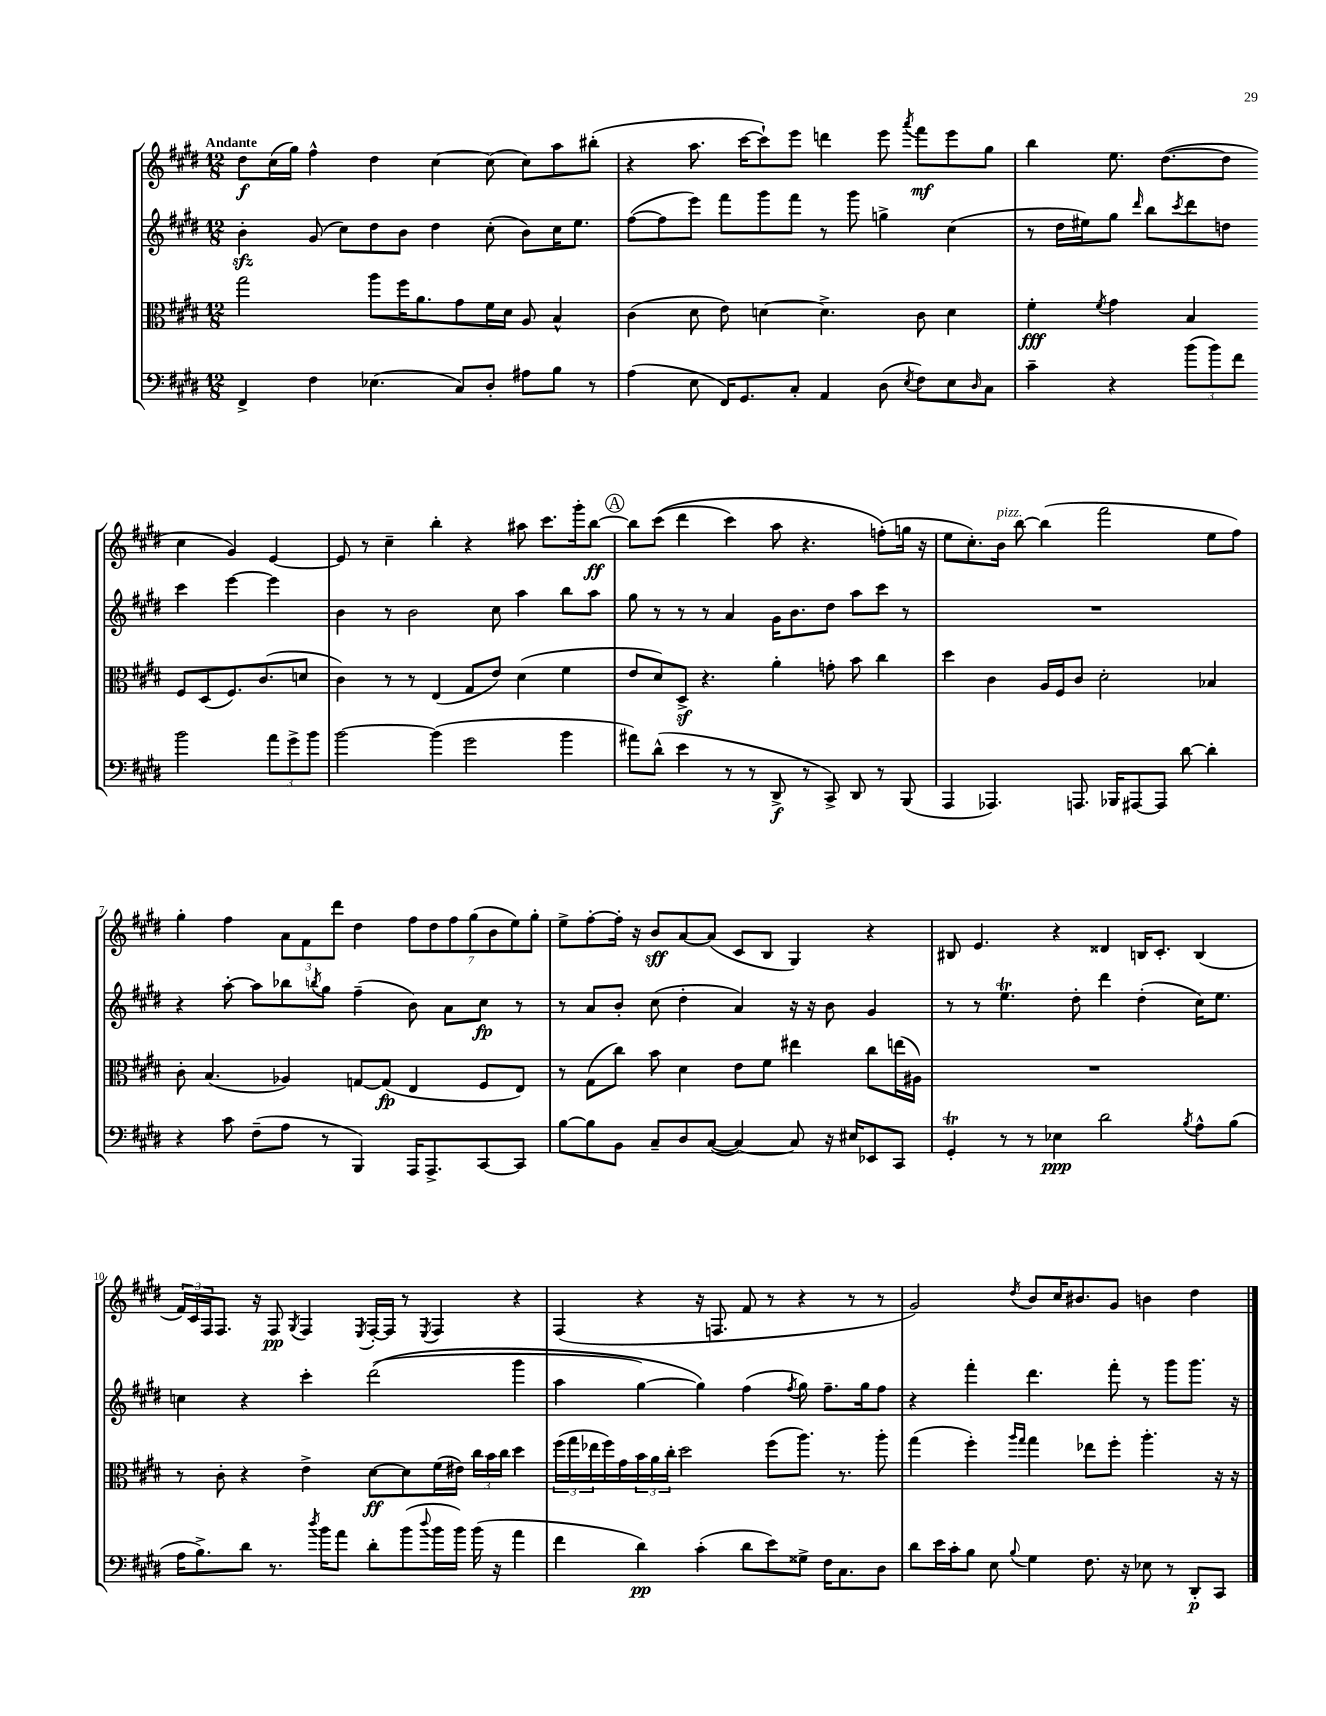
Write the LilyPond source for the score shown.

<<
\new StaffGroup <<
\new Staff = "s0" {
    \clef treble \key e \major \numericTimeSignature \time 12/8 \tempo "Andante"
    dis''8\f cis''16( gis''16) fis''4-^ dis''4 cis''4~ cis''8( cis''8) a''8 bis''8-.( |
    r4 a''8. cis'''16~ cis'''8-!) e'''8 d'''4 e'''8 \acciaccatura { a'''8 } fis'''8\mf e'''8 gis''8 |
    b''4 e''8. dis''8.~( dis''8 cis''4 gis'4) e'4~ |
    e'8 r8 cis''4-- b''4-. r4 ais''8 cis'''8. gis'''16-. b''8~\ff |
    \mark \markup { \circle "A" } b''8 cis'''8(\( dis'''4 cis'''4) a''8 r4. f''8-.(\) g''16 r16 |
    e''8 cis''8.-.) b'16^\markup { \italic "pizz." } b''8~ b''4( fis'''2 e''8 fis''8) |
    gis''4-. fis''4 \tuplet 3/2 { a'8 fis'8 dis'''8 } dis''4 \tuplet 7/4 { fis''8 dis''8 fis''8 gis''8( b'8 e''8) gis''8-. } |
    e''8-> fis''8~-. fis''16-. r16 b'8\sff a'8~ a'8( cis'8 b8 gis4) r4 |
    bis8 e'4. r4 disis'4 b16 cis'8.-. b4( |
    \tuplet 3/2 { fis'16) cis'16 fis16 } fis8. r16 fis8\pp \acciaccatura { gis8 } fis4 \acciaccatura { e8 } fis16~-. fis16 r8 \acciaccatura { e8 } fis4 r4 |
    fis4( r4 r16 f8. fis'8 r8 r4 r8 r8 |
    gis'2) \acciaccatura { dis''8 } b'8 cis''16 bis'8. gis'8 b'4 dis''4 \bar "|." |
}
\new Staff = "s1" {
    \clef treble \key e \major \numericTimeSignature \time 12/8
    b'4-.\sfz gis'8( cis''8) dis''8 b'8 dis''4 cis''8-.( b'8) cis''16 e''8. |
    fis''8~( fis''8 e'''8) fis'''8 gis'''8 fis'''8 r8 gis'''8 g''4-> cis''4( |
    r8 dis''16 eis''16) gis''8 \grace { dis'''16 } b''8 \acciaccatura { cis'''8 } dis'''8 d''8 cis'''4 e'''4~ e'''4 |
    b'4 r8 b'2 cis''8 a''4 b''8 a''8 |
    \mark \markup { \circle "A" } gis''8 r8 r8 r8 a'4 gis'16 b'8. dis''8 a''8 cis'''8 r8 |
    R1. |
    r4 a''8~-. a''8 bes''8 \acciaccatura { b''8 } gis''8 fis''4--( b'8) a'8 cis''8\fp r8 |
    r8 a'8 b'8-. cis''8( dis''4-. a'4) r16 r16 b'8 gis'4 |
    r8 r8 e''4.\trill dis''8-. dis'''4 dis''4-.( cis''16) e''8. |
    c''4 r4 cis'''4-. dis'''2(\( gis'''4 |
    a''4 gis''4~) gis''4\) fis''4( \acciaccatura { fis''8 } gis''8) fis''8.-- gis''16 fis''8 |
    r4 fis'''4-. dis'''4. fis'''8-. r8 gis'''8 gis'''8. r16 \bar "|." |
}
\new Staff = "s2" {
    \clef alto \key e \major \numericTimeSignature \time 12/8
    gis''2 a''8 fis''16 a'8. gis'8 fis'16 dis'16 a8 b4-^ |
    cis'4( dis'8 e'8) d'4~ d'4.-> cis'8 d'4 |
    fis'4-.\fff \acciaccatura { fis'8 } gis'4 b4 fis8 dis8( fis8.) cis'8.( d'8 |
    cis'4) r8 r8 e4( gis8 e'8) dis'4( fis'4 |
    \mark \markup { \circle "A" } e'8 dis'8) dis8->\sf r4. a'4-. g'8-. b'8 cis''4 |
    dis''4 cis'4 a16 fis16 cis'8 dis'2-. bes4 |
    cis'8-. b4.( aes4) g8~ g8\fp( e4 fis8 e8) |
    r8 gis8( cis''8) b'8 dis'4 e'8 fis'8 eis''4 cis''8 e''16( ais16) |
    R1. |
    r8 cis'8-. r4 e'4-> dis'8~\ff dis'8 fis'16( eis'16) \tuplet 3/2 { cis''16 b'16 cis''16 } dis''4 |
    \tuplet 3/2 { fis''16( gis''16 ees''16 } fis''16) gis'16 \tuplet 3/2 { b'16 a'16 cis''16-. } dis''2 fis''8( a''8.) r8. a''8-. |
    gis''4( fis''4-.) \grace { a''16 gis''16 } gis''4 ees''8 fis''8-. a''4.-. r16 r16 \bar "|." |
}
\new Staff = "s3" {
    \clef bass \key e \major \numericTimeSignature \time 12/8
    fis,4-> fis4 ees4.( cis8) dis8-. ais8 b8 r8 |
    a4( e8 fis,16) gis,8. cis8-. a,4 dis8( \acciaccatura { e8 } fis8) e8 \grace { dis16 } cis8 |
    cis'4-- r4 \tuplet 3/2 { b'8( b'8) fis'8 } b'2 \tuplet 3/2 { a'8 gis'8-> b'8 } |
    b'2~ b'4( gis'2 b'4 |
    \mark \markup { \circle "A" } ais'8) dis'8-^( e'4 r8 r8 dis,8->\f r8 cis,8->) dis,8 r8 b,,8( |
    a,,4 aes,,4.) a,,8. bes,,16 ais,,8~ ais,,8 dis'8~ dis'4-. |
    r4 cis'8 fis8--( a8 r8 b,,4) a,,16 a,,8.-> cis,8~ cis,8 |
    b8~ b8 b,8 cis8-- dis8 cis8~( cis4~) cis8 r16 eis16 ees,8 cis,8 |
    gis,4-.\trill r8 r8 ees4\ppp dis'2 \acciaccatura { b8 } a8-^ b8( |
    a16 b8.->) dis'8 r8. \acciaccatura { dis''8 } b'16 a'8 dis'8-. b'8( \appoggiatura { dis''8 } b'16 b'16) b'16( r16 a'4 |
    fis'4 dis'4\pp) cis'4-.( dis'8 e'8) gisis8-> fis16 cis8. dis8 |
    dis'8 e'16 cis'16-. b8 e8 \appoggiatura { b8 } gis4 fis8. r16 ees8 r8 dis,8-.\p cis,8 \bar "|." |
}
>>
>>
